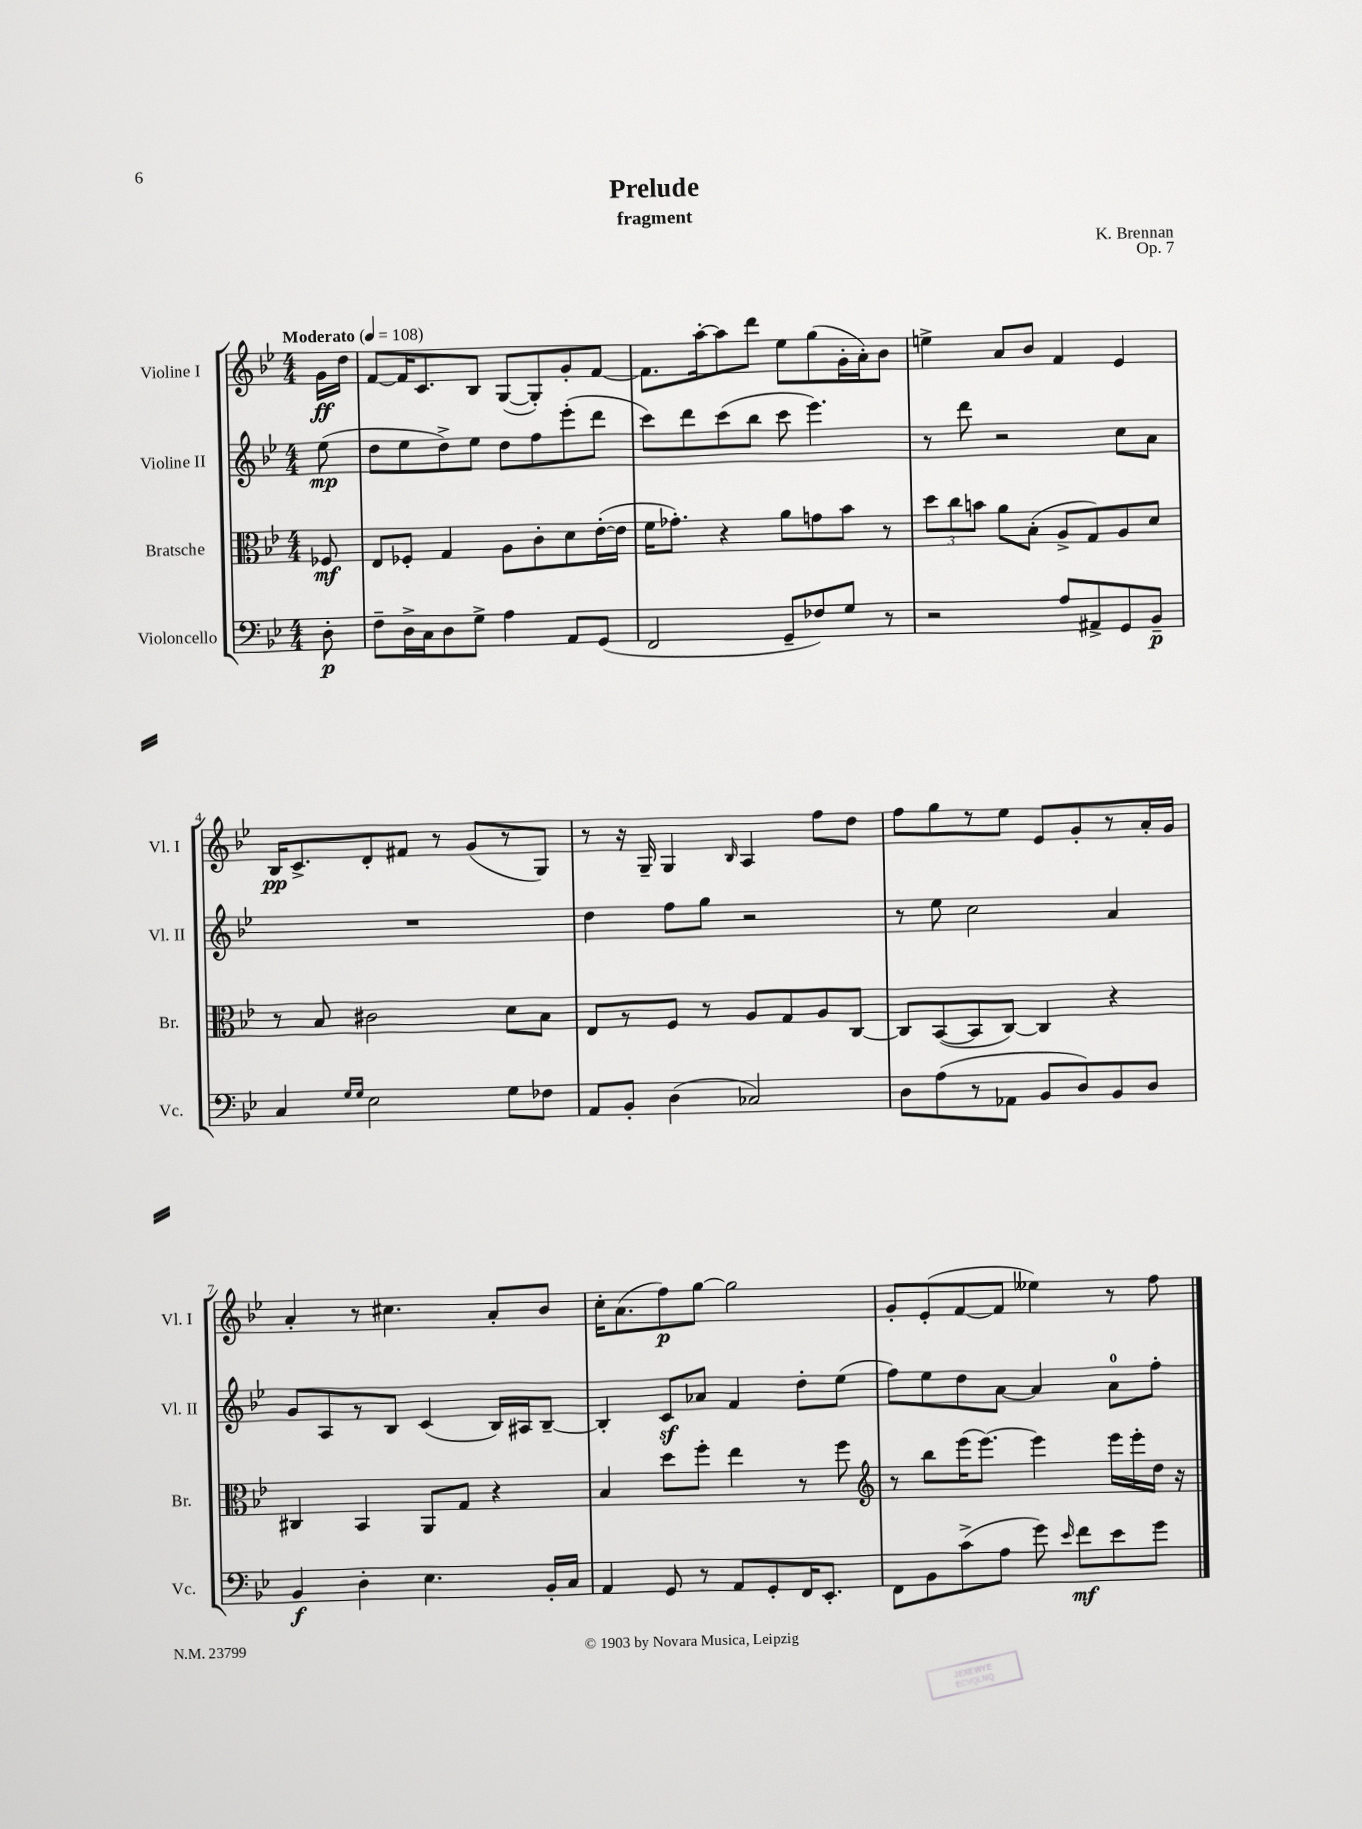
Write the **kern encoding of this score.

**kern	**dynam	**kern	**dynam	**kern	**dynam	**kern	**dynam
*part4	*part4	*part3	*part3	*part2	*part2	*part1	*part1
*staff4	*staff4	*staff3	*staff3	*staff2	*staff2	*staff1	*staff1
*I"Violoncello	*	*I"Bratsche	*	*I"Violine II	*	*I"Violine I	*
*I'Vc.	*	*I'Br.	*	*I'Vl. II	*	*I'Vl. I	*
*clefF4	*	*clefC3	*	*clefG2	*	*clefG2	*
*k[b-e-]	*	*k[b-e-]	*	*k[b-e-]	*	*k[b-e-]	*
*M4/4	*	*M4/4	*	*M4/4	*	*M4/4	*
*MM108	*	*MM108	*	*MM108	*	*MM108	*
=	=	=	=	=	=	=	=
!	!	!	!	!	!	!LO:TX:a:B:t=Moderato	!
8D'\	p	8F-X/	mf	(8ee-\	mp	16g\LL	ff
.	.	.	.	.	.	16dd\JJ	.
=1	=1	=1	=1	=1	=1	=1	=1
8F~\L	.	8E-/L	.	8dd\L	.	[8f/L	.
16D^\L	.	8F-X'/J	.	8ee-\	.	16f/K]	.
16C\J	.	.	.	.	.	8.c/	.
8D\	.	4G/	.	8dd^\)	.	.	.
8G^\J	.	.	.	8ee-\J	.	8B-/J	.
4A\	.	8A\L	.	8dd\L	.	([8G/L	.
.	.	8c'\	.	8ff\	.	8G'/])	.
8AA/L	.	8d\	.	(8eee-'\	.	8g'/	.
(8GG/J	.	([16e-'\L	.	8ddd\J	.	[8f/J	.
.	.	16e-\JJ]	.	.	.	.	.
=2	=2	=2	=2	=2	=2	=2	=2
2FF/	.	16f\KL	.	8ccc\L)	.	8.f\L]	.
.	.	8.g-X'\J)	.	.	.	.	.
.	.	.	.	8ddd\	.	.	.
.	.	.	.	.	.	[16aa'\k	.
.	.	4r	.	(8ccc\	.	8aa\]	.
.	.	.	.	8bb-\J	.	8ddd\J	.
8GG~/L	.	8a\L	.	8ccc\	.	8ee-\L	.
8F-X/)	.	8gn\	.	4.eee-\)	.	(8gg\	.
8G/J	.	8b-\J	.	.	.	16g'\L	.
.	.	.	.	.	.	16a'\J)	.
8r	.	8r	.	.	.	8b-\J	.
=3	=3	=3	=3	=3	=3	=3	=3
2r	.	12dd\L	.	8r	.	4een^\	.
.	.	12cc\	.	.	.	.	.
.	.	.	.	8ddd\	.	.	.
.	.	12bn\J	.	.	.	.	.
.	.	8a\L	.	2r	.	8a/L	.
.	.	(8B-'\J	.	.	.	8b-/J	.
8A/L	.	8A^/L	.	.	.	4f/	.
8AA#X^/	.	8G/)	.	.	.	.	.
8GG/	.	8A/	.	8cc\L	.	4e-/	.
8BB-~/J	p	8d/J	.	8a\J	.	.	.
!!LO:LB:g=z
=4	=4	=4	=4	=4	=4	=4	=4
4C/	.	8r	.	1r	.	16B-/KL	pp
.	.	.	.	.	.	8.c^/	.
.	.	8B-/	.	.	.	.	.
16qqG/LL	.	.	.	.	.	.	.
16qqG/JJ	.	.	.	.	.	.	.
2E-\	.	2c#X\	.	.	.	8d'/	.
.	.	.	.	.	.	8f#X/J	.
.	.	.	.	.	.	8r	.
.	.	.	.	.	.	(8g/L	.
8G\L	.	8d\L	.	.	.	8r	.
8F-X\J	.	8B-\J	.	.	.	8G/J)	.
=5	=5	=5	=5	=5	=5	=5	=5
8AA/L	.	8E-/L	.	4dd\	.	8r	.
8BB-'/J	.	8r	.	.	.	16r	.
.	.	.	.	.	.	16G~/	.
(4D\	.	8F/J	.	8ff\L	.	4G/	.
.	.	8r	.	8gg\J	.	.	.
.	.	.	.	.	.	16qqB-/	.
2C-X/)	.	8A/L	.	2r	.	4A/	.
.	.	8G/	.	.	.	.	.
.	.	8A/	.	.	.	8ff\L	.
.	.	[8C/J	.	.	.	8dd\J	.
=6	=6	=6	=6	=6	=6	=6	=6
8D\L	.	8C/L]	.	8r	.	8ff\L	.
(8A\	.	([8BB-/	.	8ee-\	.	8gg\	.
8r	.	8BB-/]	.	2cc\	.	8r	.
8AA-X\J	.	[8C/J)	.	.	.	8ee-\J	.
8BB-/L	.	4C/]	.	.	.	8e-/L	.
8D/)	.	.	.	.	.	8g'/	.
8BB-/	.	4r	.	4a/	.	8r	.
8D/J	.	.	.	.	.	16a'/L	.
.	.	.	.	.	.	16g/JJ	.
!!LO:LB:g=z
=7	=7	=7	=7	=7	=7	=7	=7
4BB-/	f	4C#X/	.	8g/L	.	4a'/	.
.	.	.	.	8A/	.	.	.
4D'\	.	4BB-/	.	8r	.	8r	.
.	.	.	.	8B-/J	.	4.cc#X\	.
4.E-\	.	8AA/L	.	(4c/	.	.	.
.	.	8G/J	.	.	.	.	.
.	.	4r	.	16B-/LL)	.	8a'/L	.
.	.	.	.	16A#X/J	.	.	.
16BB-'/LL	.	.	.	[8B-~/J	.	8b-/J	.
16C/JJ	.	.	.	.	.	.	.
=8	=8	=8	=8	=8	=8	=8	=8
4AA/	.	4B-/	.	4B-'/]	.	16cc'\KL	.
.	.	.	.	.	.	(8.a\	.
8GG/	.	8dd\L	.	8cz/L	.	8ff\)	p
8r	.	8ff'\J	.	8a-X/J	.	[8gg\J	.
8AA/L	.	4ee-\	.	4f/	.	2gg\]	.
8GG'/	.	.	.	.	.	.	.
16FF/K	.	8r	.	8dd'\L	.	.	.
8.EE-'/J	.	.	.	.	.	.	.
.	.	8ff\	.	(8ee-\J	.	.	.
=9	=9	=9	=9	=9	=9	=9	=9
*	*	*clefG2	*	*	*	*	*
8FF\L	.	8r	.	8ff\L)	.	8g'/L	.
8BB-\	.	8bb-\L	.	8ee-\	.	(8e-'/	.
(8c^\	.	(16eee-\K	.	8dd\	.	[8f/	.
.	.	[8.eee-\J)	.	.	.	.	.
8A\J	.	.	.	[8a\J	.	8f/J]	.
8g\)	.	4eee-\]	.	4a/]	.	4ee--X\)	.
16qqe-/	.	.	.	.	.	.	.
8f\L	mf	.	.	.	.	.	.
8e-\	.	16eee-\LL	.	8a\L	.	8r	.
.	.	16eee-'\	.	.	.	.	.
8g\J	.	16dd\JJ	.	8ff'\J	.	8ff\	.
.	.	16r	.	.	.	.	.
==	==	==	==	==	==	==	==
*-	*-	*-	*-	*-	*-	*-	*-
